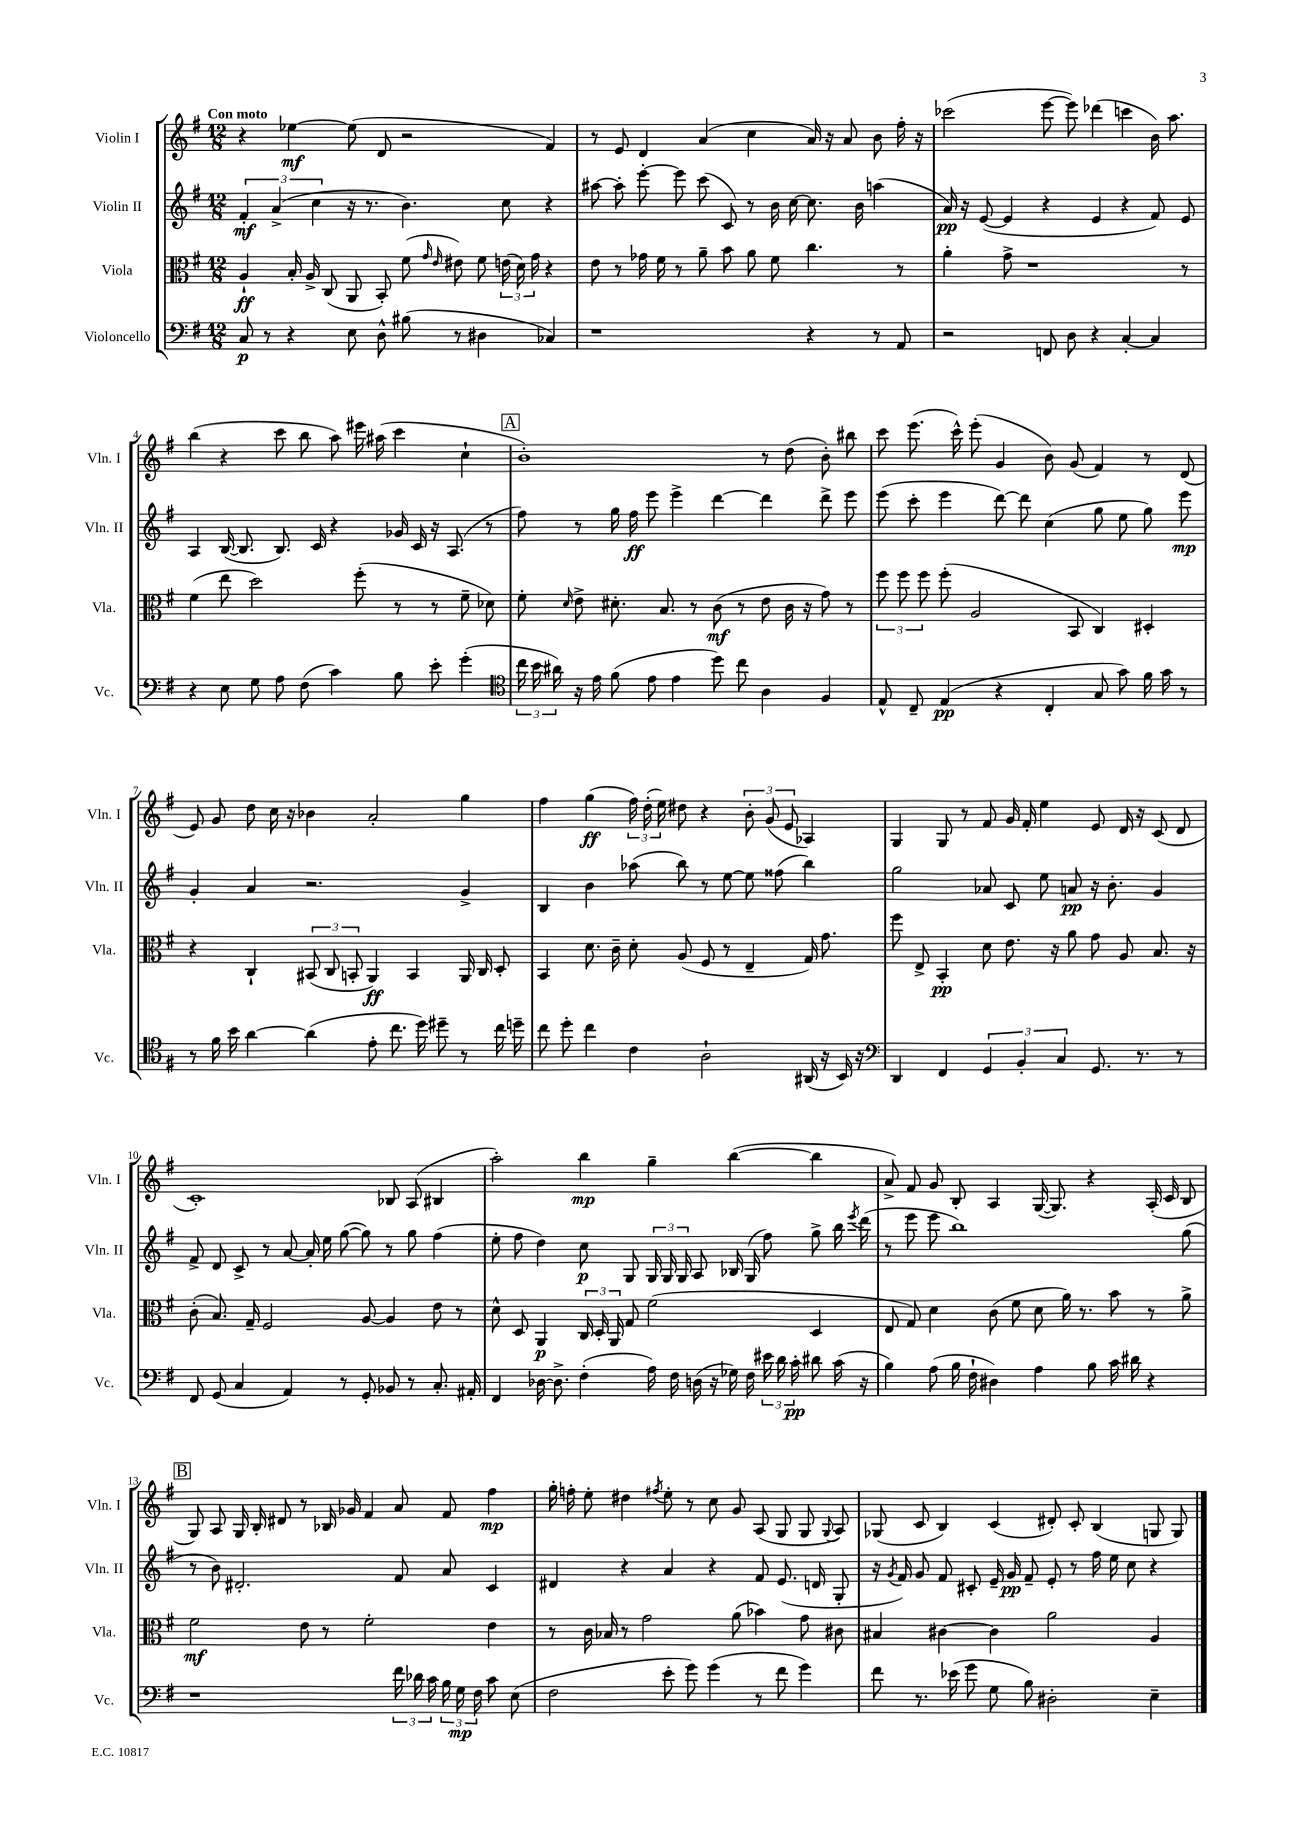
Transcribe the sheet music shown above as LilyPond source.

<<
\new StaffGroup <<
\new Staff = "s0" \with { instrumentName = "Violin I" shortInstrumentName = "Vln. I" } {
    \clef treble \key g \major \numericTimeSignature \time 12/8 \tempo "Con moto"
    \autoBeamOff r4 ees''4~\mf ees''8( d'8 r2 fis'4) |
    r8 e'8 d'4 a'4( c''4 a'16) r16 a'8 b'8 fis''16-. r16 |
    ces'''2( e'''8~ e'''8) des'''4( c'''4 b'16) a''8. |
    b''4( r4 c'''8 b''8 a''8) eis'''16 ais''16( c'''4 c''4-! |
    \mark \markup { \box "A" } b'1-.) r8 d''8( b'8-.) bis''8 |
    c'''8 e'''8.( c'''16-^) e'''8-.( g'4 b'8) g'8( fis'4) r8 d'8( |
    e'8) g'8 d''8 c''16 r16 bes'4 a'2-. g''4 |
    fis''4 g''4\ff( \tuplet 3/2 { fis''16) d''16-.( e''16) } dis''8 r4 \tuplet 3/2 { b'8-. g'8( e'8 } aes4) |
    g4 g8 r8 fis'8 g'16 fis'16-. e''4 e'8 d'16 r16 c'8( d'8 |
    c'1-.) bes8 a8( bis4 |
    a''2-.) b''4\mp g''4-- b''4~( b''4 |
    a'8->) fis'8 g'8 b8-. a4 g16~( g8.) r4 a16-.( c'16 b8 |
    \mark \markup { \box "B" } g8) a8 g16 b16-. dis'8 r8 bes16 ges'16 fis'4 a'8 fis'8 fis''4\mp |
    g''16-. f''16-. e''8-. dis''4 \acciaccatura { fis''8 } e''8-. r8 c''8 g'8 a8( g8 g8 \appoggiatura { g8 } a8) |
    ges8( c'8 b4) c'4( dis'8-.) c'8-. b4( g8 g8) \bar "|." |
}
\new Staff = "s1" \with { instrumentName = "Violin II" shortInstrumentName = "Vln. II" } {
    \clef treble \key g \major \numericTimeSignature \time 12/8
    \autoBeamOff \tuplet 3/2 { fis'4-.\mf a'4->( c''4 } r16 r8. b'4.) c''8 r4 |
    ais''8~ ais''8-. e'''8~-. e'''8 c'''8( c'8) r8 b'16 c''16~ c''8. b'16 a''4( |
    a'16\pp) r16 e'8~( e'4 r4 e'4 r4 fis'8) e'8 |
    a4 b16~( b8. b8.) c'16 r4 ges'16 c'16 r16 a8.( r8 |
    \mark \markup { \box "A" } fis''8) r8 g''16 fis''16\ff e'''8 e'''4-> d'''4~ d'''4 d'''8-> e'''8 |
    e'''8( c'''8-. e'''4 d'''8~) d'''8 c''4( g''8 e''8 g''8) e'''8\mp |
    g'4-. a'4 r2. g'4-> |
    b4 b'4 aes''8( b''8) r8 e''8~ e''8 fisis''8( b''4) |
    g''2 aes'8 c'8 e''8 a'8\pp r16 b'8.-. g'4 |
    fis'8-> d'8 c'8-> r8 a'8~ a'16-. e''16 g''8~( g''8) r8 g''8 fis''4( |
    e''8-. fis''8 d''4) c''8\p g8 \tuplet 3/2 { g16 g16 g16 } a8 bes16 g16( fis''8) g''8-> b''16 \acciaccatura { e'''8 } d'''16( |
    r8 e'''8 e'''8 b''1) g''8( |
    \mark \markup { \box "B" } r8 b'8) dis'2.-. fis'8 a'8 c'4 |
    dis'4 r4 a'4 r4 fis'8 e'8.( d'16 g8-. |
    r16 \acciaccatura { g'8 } fis'16) g'8 fis'8 cis'8-. e'16-- g'16\pp fis'8-- e'8-. r8 fis''16 e''16 c''8 r4 \bar "|." |
}
\new Staff = "s2" \with { instrumentName = "Viola" shortInstrumentName = "Vla." } {
    \clef alto \key g \major \numericTimeSignature \time 12/8
    \autoBeamOff a4-!\ff b16-. a16-> c8( a,8 b,8-.) fis'8( \grace { g'16 e'16 } eis'8) fis'8 \tuplet 3/2 { e'16( d'16) g'16 } r4 |
    e'8 r8 ges'16 fis'16 r8 a'8-- b'8 a'8 fis'8 c''4. r8 |
    a'4-. g'8-> r1 r8 |
    fis'4( e''8 d''2) fis''8-.( r8 r8 fis'8-- des'8) |
    \mark \markup { \box "A" } fis'8-. \grace { d'16 } e'8-> dis'8.-. b8. r8 c'8\mf( r8 e'8 c'16 r16 g'8) r8 |
    \tuplet 3/2 { fis''8 fis''8 fis''8 } fis''8-.( a2 b,8 c4) dis4-. |
    r4 c4-! \tuplet 3/2 { bis,8( c8 b,8-. } a,4\ff) b,4 a,16 c16 d8-. |
    b,4 d'8. c'16-- d'8-. a8( fis8 r8 e4-- g16) g'8. |
    fis''8 e8-> b,4-.\pp d'8 e'8. r16 a'8 g'8 a8 b8. r16 |
    c'8-.( b8.) g16-- fis2 a8~ a4 e'8 r8 |
    d'8-^ d8 a,4\p \tuplet 3/2 { c16 d16-. a,16 } g8 fis'2( d4 |
    e8 g8) d'4 c'8( fis'8 d'8 a'16) r8. b'8 r8 a'8-> |
    \mark \markup { \box "B" } fis'2\mf e'8 r8 fis'2-. e'4 |
    r8 c'16 bes16 r8 g'2 a'8( bes'4) g'8 cis'8 |
    bis4 cis'4~ cis'4 a'2 a4 \bar "|." |
}
\new Staff = "s3" \with { instrumentName = "Violoncello" shortInstrumentName = "Vc." } {
    \clef bass \key g \major \numericTimeSignature \time 12/8
    \autoBeamOff c8\p r8 r4 e8 d8-^ bis8( r8 dis4 ces4) |
    r1 r4 r8 a,8 |
    r2 f,8 d8 r4 c4~-. c4 |
    r4 e8 g8 a8 fis8( c'4) b8 e'8-. g'4-.( |
    \mark \markup { \box "A" } \clef tenor \tuplet 3/2 { c''16 b'16 ais'16) } r16 e'16 fis'8( e'8 e'4 d''8) c''8 a4 fis4 |
    e8-^ c8-- e4\pp( r4 c4-. g8 g'8) fis'16 g'16 r8 |
    r8 fis'16 b'16 a'4~ a'4( e'8-. c''8. d''16) dis''8-- r8 c''16 d''16-- |
    c''8 d''8-. c''4 c'4 a2-! ais,16( r16 b,16) r16 |
    \clef bass d,4 fis,4 \tuplet 3/2 { g,4 b,4-. c4 } g,8. r8. r8 |
    fis,8 g,8( c4 a,4) r8 g,8-. bes,8 r8 c8.-. ais,16-. |
    fis,4 des16~ des8.-> fis4-.( a16) fis16 d16( r16 ges16) fis16 \tuplet 3/2 { eis'16 d'16 c'16-.\pp } dis'8 c'16( r16 |
    b4) a8( b16 fis16-! dis4) a4 b8 c'16 dis'16 r4 |
    \mark \markup { \box "B" } r1 \tuplet 3/2 { fis'16 des'16 c'16 } \tuplet 3/2 { b16 g16\mp fis16 } c'8 e8( |
    fis2 e'8-. g'8) g'4( r8 fis'8 g'4) |
    fis'8 r8. ees'16( g'8 g8 b8) dis2-. e4-- \bar "|." |
}
>>
>>
